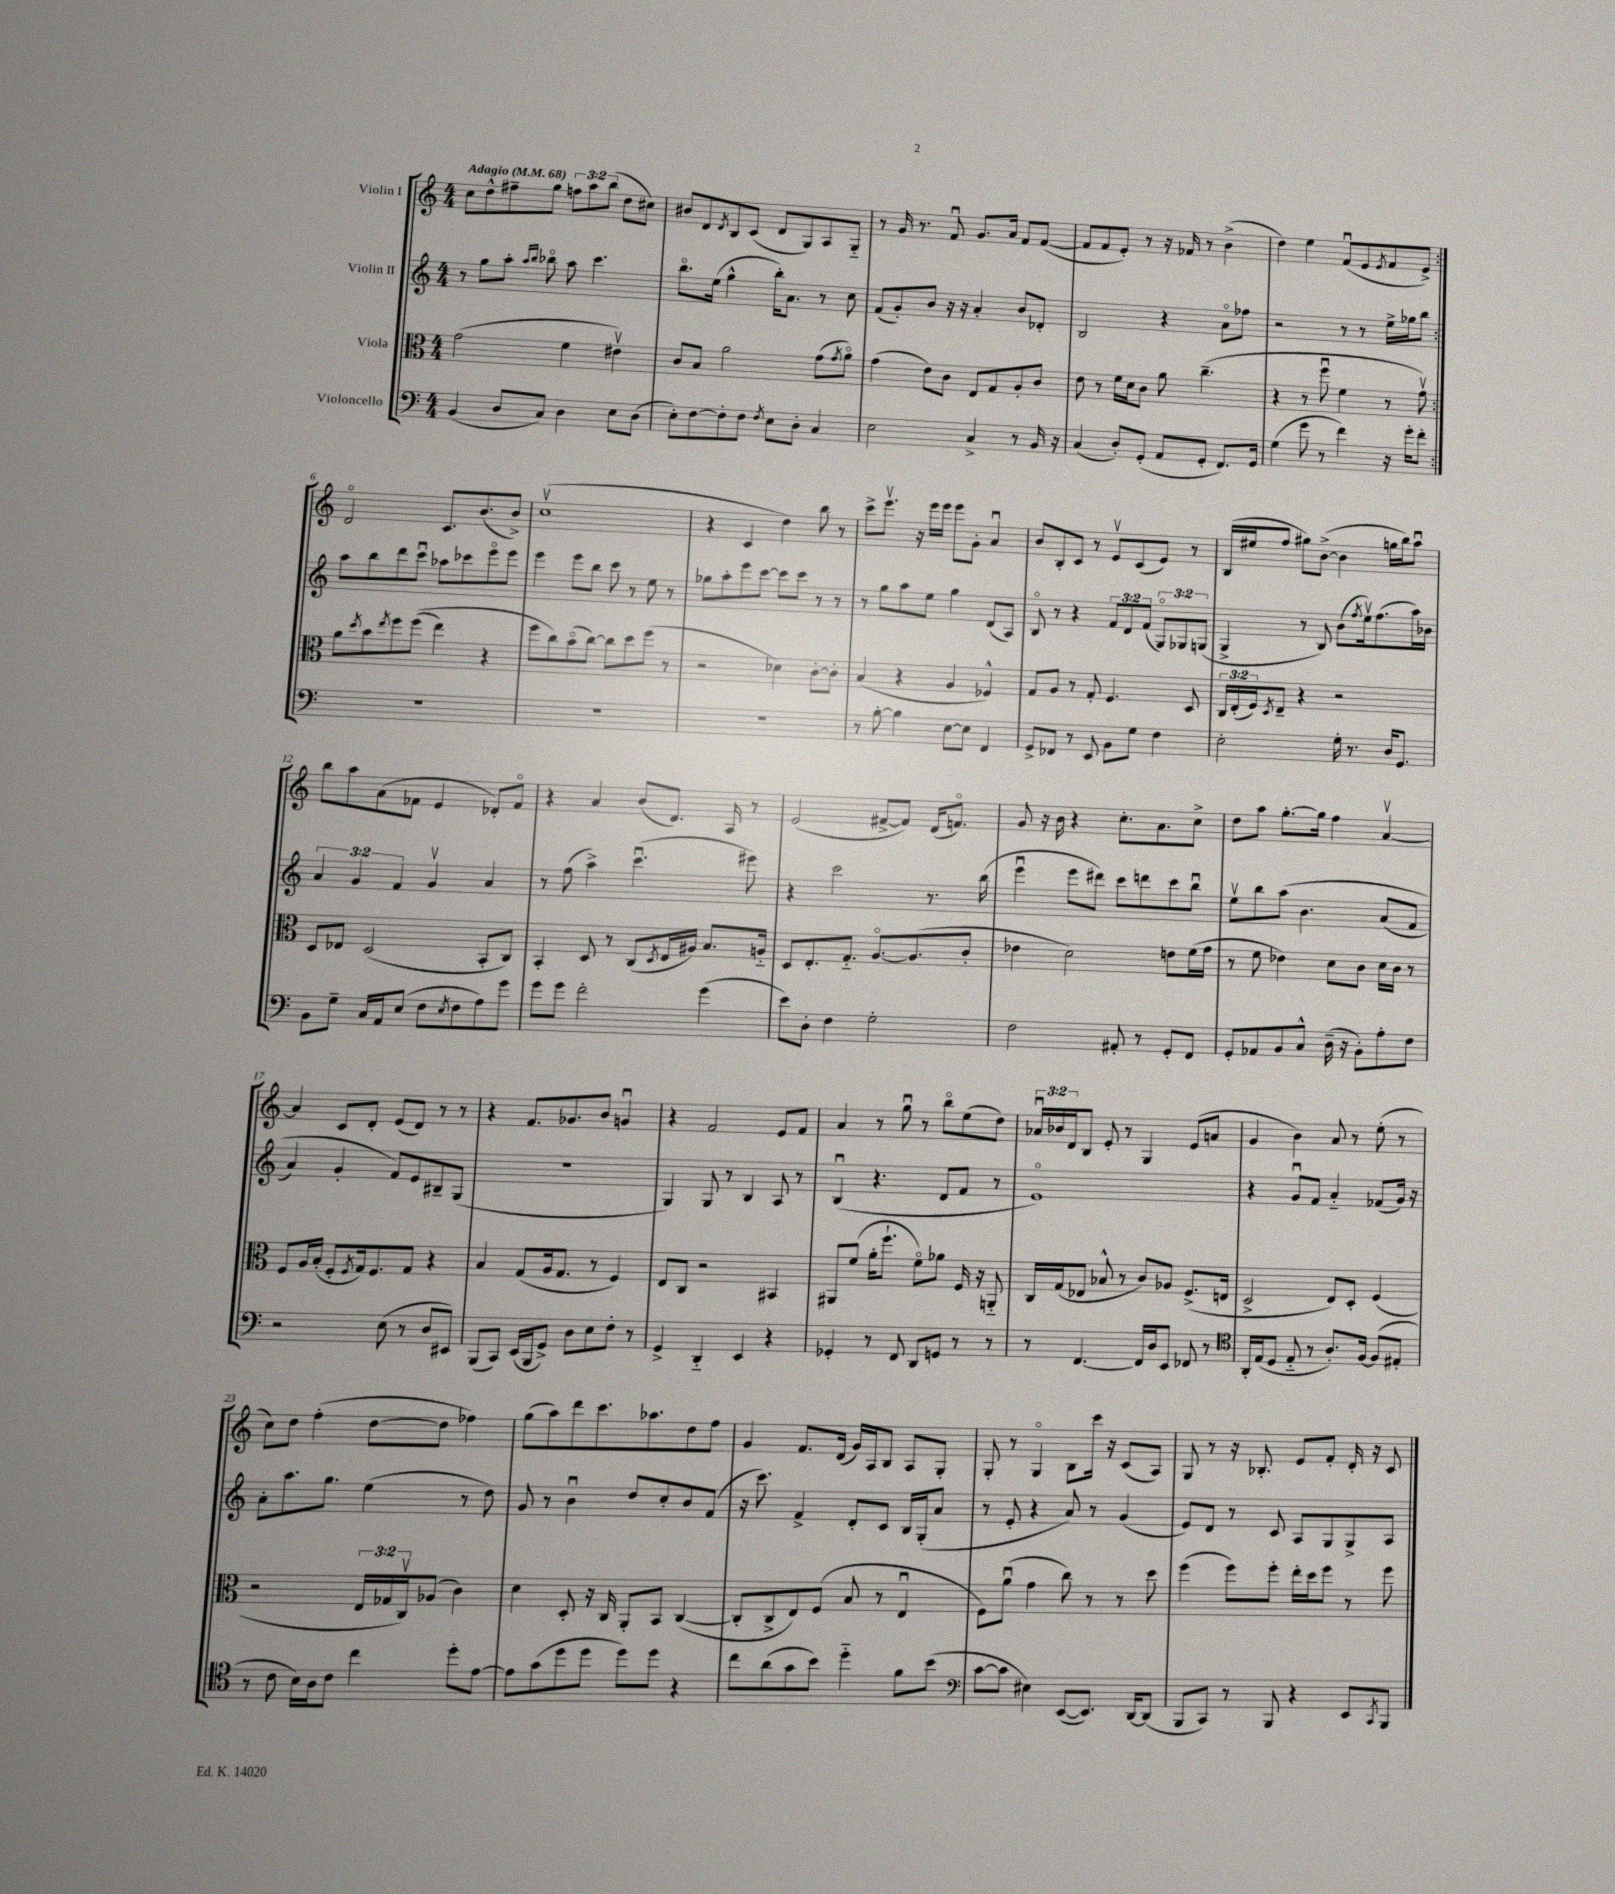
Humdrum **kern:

**kern	**kern	**kern	**kern
*part4	*part3	*part2	*part1
*staff4	*staff3	*staff2	*staff1
*I"Violoncello	*I"Viola	*I"Violin II	*I"Violin I
*clefF4	*clefC3	*clefG2	*clefG2
*k[]	*k[]	*k[]	*k[]
*M4/4	*M4/4	*M4/4	*M4/4
*MM68	*MM68	*MM68	*MM68
=1	=1	=1	=1
!	!	!	!LO:TX:a:B:t=Adagio
(4BB/	(2g\	8r	8cc\L
.	.	8gg\L	8dd^^\
8D/L	.	8aa'\J	8ff#X~\
.	.	16qqaa/LL	.
.	.	16qqbb/JJ	.
8C/J)	.	8bb-X\	8gg\J
4D\	4f\	8aa\	12ffn\L
.	.	.	12aa\
.	.	4.ccc\	.
.	.	.	(12bb\J
8E\L	4e#Xv\)	.	8dd\L
(8D\J	.	.	8cc#X\J)
=2	=2	=2	=2
8E'\L)	8c/L	8.bb\L	8b#X/L
[8F\	8B/J	.	8d/
.	.	(16ee\Jk	.
.	.	.	8qd/
8F'\]	2a\	4gg^^\	8B/
8F\J	.	.	(8c/J
8qF/	.	.	.
8E\L	.	16bb'\KL)	8d/L
.	.	8.a\J	.
8D'\J	.	.	8G/)
4C/	(8g\L	8r	8A/
.	8qg/	.	.
.	8a\J)	8cc\	8G/J
=3	=3	=3	=3
2E\	(4g\	(8f/L	8r
.	.	8g'/)	16g/
.	.	.	8.r
.	8e\L)	8b/J	.
.	8c\J	16r	8fu/
.	.	16r	.
4C^/	8E/L	4a'/	8.g/L
.	8G/	.	.
.	.	.	16a/Jk
8r	8A'/	8b/L	8f/L
16BB/	8c/J	8d-X'/J	([8f/J
16r	.	.	.
=4	=4	=4	=4
(4C/	8e\	2B/	8f/L]
.	8r	.	8f/
8D'/L)	16f\LL	.	8e'/J)
.	16d\J	.	.
(8GG'/J	8c\J	.	8r
8AA/L	8a\	4r	16r
.	.	.	16f-X/
8GG'/J	(4.cc~\	.	8r
8.FF/L)	.	8a\L	(4b^\
.	.	8ff-X\J	.
16GG/Jk	.	.	.
=5	=5	=5	=5
(4G\	4r	2r	4dd\)
8g\	8r	.	4ee\
8r	8ffu\	.	.
4f\)	4f\	8r	(8fu/L
.	.	8r	8e/
.	.	.	8qe/
16r	8r	16ee^\LL	8f/
16g'\KL	.	16gg-X\J	.
8f'\J	8gv\)	8bb\J	8e^/J)
!!LO:LB:g=z
=6:|!	=6:|!	=6:|!	=6:|!
1r	8a\L	8aa\L	2d/
.	8qdd/	.	.
.	8b\	8bb\	.
.	8qee/	.	.
.	8ff\	8ddd\	.
.	((8ff\J	8cccu\J	.
.	4ee\)	8aa-X\L	8.c/L
.	.	8ccc-X\	.
.	.	.	(8.b/
.	4r	8eee\	.
.	.	8eee\J	8b^/J)
=7	=7	=7	=7
1r	8ff\L	4eee\	(1ccv
.	8cc\)	.	.
.	(8b\	8eee\L	.
.	[8cc\J)	8bb\J	.
.	8cc\L]	8ccc\	.
.	8dd\	8r	.
.	(8ff\J	8ee\	.
.	8r	8r	.
=8	=8	=8	=8
1r	2r	8gg-X\L	4r
.	.	8aa'\	.
.	.	8eee\	4c/
.	.	[8ccc\J	.
.	4d-X\)	8ccc\L]	4dd\)
.	.	8ccc\J	.
.	[8c'\L	8r	8bb\
.	8c'\J]	8r	8r
=9	=9	=9	=9
8r	(4B/	8r	8ccc^\L
[8B'\	.	8gg\L	8.eeev\J
4B\]	4r	8aa\	.
.	.	.	16r
.	.	8ee\J	16eee\LL
.	.	.	16eee\JJ
[8E\L	4A/	4gg\	8eee\L
8E\J]	.	.	8g'\J
4FF/	4F-X^^/)	(8d/L	4au/
.	.	8A/J)	.
=10	=10	=10	=10
8GG^/L	8G/L	8B/	8b/L
8FF-X/J	8A/J	8r	8B'/
8r	8r	4r	8c/J
8EE/	8G'/	.	8r
8BB\L	4.F/	12f/L	8ev/L
.	.	12d/	.
8G\J	.	.	(8c/
.	.	(12f/J	.
4F\	.	12G/L)	8e/J)
.	.	12G-X/	.
.	8D/	.	8r
.	.	(12Gn/J	.
=11	=11	=11	=11
2E'\	24C/LL	4G^/	(16B/LL
.	(24E'/	.	.
.	.	.	16ee#X/J
.	24F/J)	.	.
.	8qD/	.	.
.	8E~/J	.	8ff/J
.	4r	8r	8gg#X\L)
.	.	8B/)	([8b^\J
16G'\	2r	(8b\L	4b\]
8.r	.	.	.
.	.	8qff/	.
.	.	16eev\k)	.
.	.	(8.ff\	.
16D/KL	.	.	16ggn\LL
8.GG/J	.	.	16bb\J)
.	.	16aa\L)	8aau\J
.	.	16b-X\JJ	.
!!LO:LB:g=z
=12	=12	=12	=12
8BB\L	8D/L	6a/	8bb\L
8G~\J	8E-X/J	.	8aa\
.	.	6g/	.
16C/LL	(2D/	.	(8a\
16AA/J	.	.	.
.	.	6f/	.
(8E/J	.	.	8f-X\J
8F\L	.	4gv/	4e/
8qE/	.	.	.
8F\	.	.	.
8A\)	8BB'/L	4a/	8d-X'/L)
8g\J	8C/J)	.	8f-/J
=13	=13	=13	=13
8g\L	4BB'/	8r	4r
8g\J	.	(8ff\	.
2f'\	8D/	4aa^\)	4a/
.	8r	.	.
.	(8C/L	(4.cccu\	(8b/L
.	8qD/	.	.
.	16E/L	.	8.d/J)
.	16A#X/JJ)	.	.
(4g\	8.B/L	.	.
.	.	.	16A/
.	.	8eee#X\)	8r
.	16An/Jk	.	.
=14	=14	=14	=14
8e\L)	8D/L	4r	(2e/
8D'\J	8.E'/	.	.
4F\	.	2ccc\	.
.	8.G/J	.	.
2G'\	[8.A/L	.	[8f#X^/L
.	.	.	8f#/J])
.	(8.A/]	.	.
.	.	8.r	(16d/KL
.	.	.	8.fn/J)
.	8c'/J	.	.
.	.	(16bb\	.
=15	=15	=15	=15
2F\	4e-X\	4eeeu\	8g/
.	.	.	16r
.	.	.	16b\
.	2d\)	8eee\L	4r
.	.	8ddd#X\J)	.
8AA#X'/	.	8ccc\L	8.cc'\L
8r	.	8dddn\	.
.	.	.	8.a\
8GG'/L	8en\L	8ccc\	.
8FF/J	(16f\L	8bbu\J	8cc^\J
.	16g\JJ	.	.
=16	=16	=16	=16
8GG'/L	8r	8eev\L	8dd\L
8AA-X/	8f\	8bb\	8aa\J
8BB/	4e-X\)	(8aa\J	[8.gg'\L
8C^^/J	.	4.b\	.
.	.	.	16gg\Jk]
(16D~\	8d\L	.	4ff\
16r	.	.	.
8BB'\L)	8c\J	.	.
8A'\	16d\LL	(8a/L	[4av/
.	16c\JJ	.	.
8F\J	8r	8f/J	.
!!LO:LB:g=z
=17	=17	=17	=17
2r	8F/L	4a/)	4a/]
.	16A/L	.	.
.	(16B'/JJ	.	.
.	8F'/L	4g'/	8c/L
.	8qF/	.	.
.	16G/k)	.	8d'/J
.	8.F/	.	.
(8E\	.	8f/L)	(8e/L
8r	8G/J	8e/	8d/J)
8D/L	4r	8B#X~/	8r
8EE#X/J)	.	(8G/J	8r
=18	=18	=18	=18
(8BBB/L	4B/	1r	4r
8CC/J)	.	.	.
(16EE/LL	(8G/L	.	8.f/L
16BBB/J	.	.	.
8GG^/J)	16A/k	.	.
.	8.G/J	.	8.g-X/
8D\L	.	.	.
8E\	8r	.	8b/J
8F'\J	4F/)	.	4gnu/
8r	.	.	.
=19	=19	=19	=19
4GG^/	8E/L	4G/)	4r
.	8C/J	.	.
4DD/	2r	8G/	2f/
.	.	8r	.
4EE/	.	4B/	.
4r	4BB#X/	8A/	8e/L
.	.	8r	8f/J
=20	=20	=20	=20
4GG-X'/	8AA#X/L	(4Bu/	4a/
.	(8f/J	.	.
8r	16a'\KL	4.r	8r
.	8.ff`\J	.	.
8FF/	.	.	8ggu\
8DD/L	8f\L)	.	8r
8GGn/J	8a-X\J	8d/L	8bb\L
8r	16F/	8f/J	(8ee\
.	16r	.	.
8r	8AAn/	8r	8dd\J)
=21	=21	=21	=21
8r	16C/LL	1e)	24a-Xu/LL
.	.	.	24b-X/
.	(16G/J	.	.
.	.	.	24d/J
[4.FF/	8E-X/J	.	8B/J
.	8B-X^^/	.	8e'/
.	8r	.	8r
16FF/LL]	8c/L)	.	4G/
16D/J	.	.	.
8EE/J	8A-X/J	.	.
8FF-X/	(8.F^/L	.	(8e/L
8r	.	.	8an/J
.	16En/Jk	.	.
=22	=22	=22	=22
*clefC4	*	*	*
16AA'/LL	2D^/	4r	4g/
(16E/J	.	.	.
8D/J	.	.	.
8E/	.	8gu/L	4b\)
8r	.	8f/J	.
8.A'/L)	8E/L)	4a/	8a/
.	8D'/J	.	8r
[16F/Jk	.	.	.
(8F/L]	(4F/	(8f-X/L	(8ee'\
8E#X'/J	.	16g/Jk)	8r
.	.	16r	.
!!LO:LB:g=z
=23	=23	=23	=23
8r	2r	8a'\L	8cc\L)
8c\	.	8.aa\	8dd\J
16B\LL)	.	.	(4ff'\
16A\J	.	8.gg\J	.
8c\J	.	.	.
4cc\	24E/LL	(4ee\	[8dd\L
.	24G-X/	.	.
.	24Cv/J)	.	.
.	(8A-X/J	.	8dd\J]
8dd'\L	4c\)	8r	4ff-X\)
[8e\J	.	8dd\)	.
=24	=24	=24	=24
8e\L]	4d\	8g/	(8gg\L
(8g\	.	8r	8aa\)
8dd\	8D'/	4bu\	8ddd\
8dd\J	16r	.	8.ccc\
.	16C/	.	.
8dd\L)	8AA'/L	8dd/L	.
.	.	.	8.aa-X\
8dd\J	8BB/J	8cc'/	.
4r	([4C/	8b/	8dd\
.	.	(8f/J	8ff\J
=25	=25	=25	=25
8cc\L	8C'/L]	16r	4g/
.	.	8.ccc\)	.
(8a\	8C^/	.	.
8g\	8E/)	4f^/	8.f/L
8b\J)	(8F/J	.	.
.	.	.	(16d/Jk
4dd\	8B/	8d'/L	16g/LL)
.	.	.	16A/J
.	8r	8c/J	8B/J
8f\L	4Eu/	16B/LL	8A/L
.	.	(16G'/J	.
(8b\J	.	8a/J	8G'/J
=26	=26	=26	=26
*clefF4	*	*	*
[8c\L	8F\L)	8r	8G'/
8c\J]	(8au\J	8e'/	8r
4E#X\)	4g\	4r	4G/
([8EE/L	8cc\)	8a/)	8B\L
8.EE/J])	8r	8r	16ccc\Jk
.	.	.	16r
.	8r	(4g/	(8c/L
[16DD/KL	.	.	.
(8DD/J]	8dd\	.	8A/J)
=27	=27	=27	=27
8BBB/L	(4ff\	8e/L)	8G/
8CC/J)	.	8d/J	8r
8r	8ff\L)	8r	16r
.	.	.	8.B-X'/
8BBB/	8ff'\J	8c/	.
4r	16ee'\LL	8A/L	8e/L
.	16dd\J	.	.
.	8ff\J	8G/	8f'/J
8EE/L	8r	8G^/	16d'/
.	.	.	16r
8qCC/	.	.	.
8BBB/J	8ff\	8A/J	8c/
==	==	==	==
*-	*-	*-	*-
